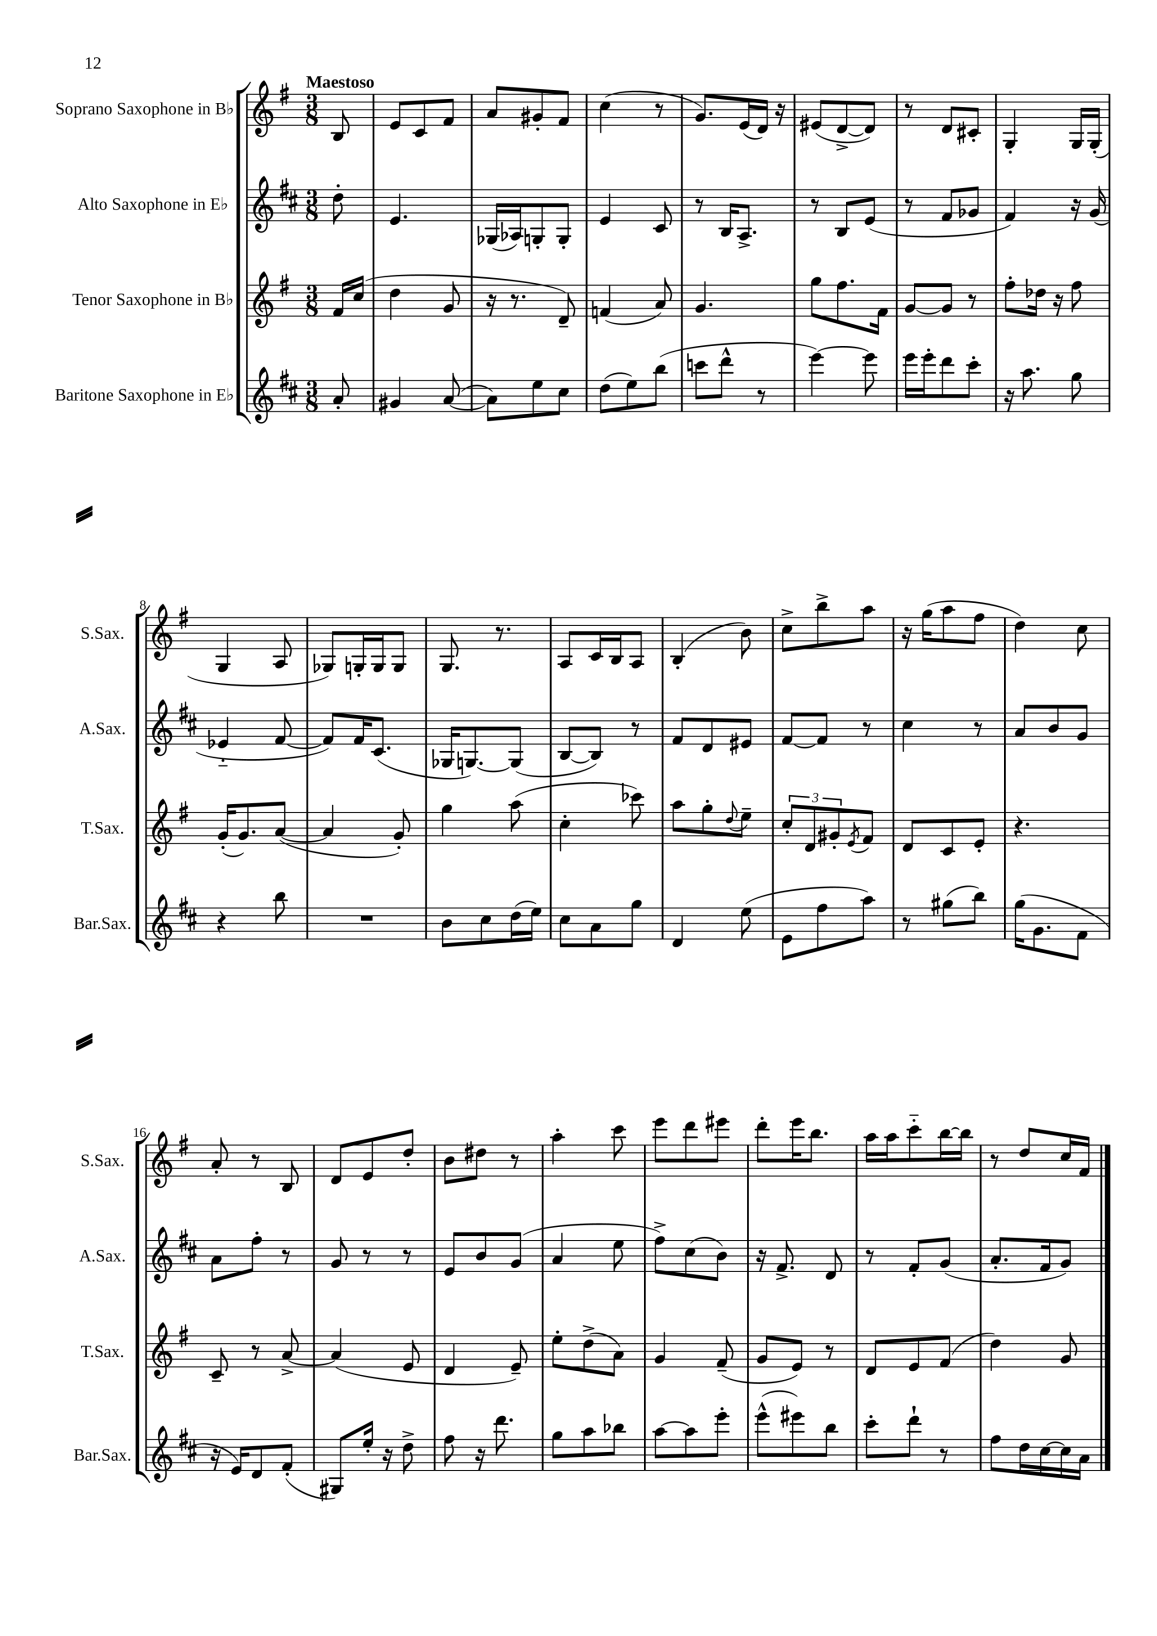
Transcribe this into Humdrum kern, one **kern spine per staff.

**kern	**kern	**kern	**kern
*staff4	*staff3	*staff2	*staff1
*clefG2	*clefG2	*clefG2	*clefG2
*k[f#c#]	*k[f#]	*k[f#c#]	*k[f#]
*M3/8	*M3/8	*M3/8	*M3/8
8a'/	16f#/LL	8dd'\	8B/
.	(16cc/JJ	.	.
=	=	=	=
4g#/	4dd\	4.e/	8e/L
.	.	.	8c/
([8a/	8g/	.	8f#/J
=	=	=	=
8a\]L)	16r	(16G-/LL	8a/L
.	8.r	16A-/J)	.
8ee\	.	8G'/	8g#'/
8cc#\J	8d~/)	8G'/J	8f#/J
=	=	=	=
(8dd\L	(4f/	4e/	(4cc\
8ee\)	.	.	.
(8bb\J	8a/)	8c#/	8r
=	=	=	=
8ccc\L	4.g/	8r	8.g/L)
8ddd^^\J	.	16B/LK	.
.	.	8.A^/J	(16e/L
8r	.	.	16d/JJ)
.	.	.	16r
=	=	=	=
[4eee\)	8gg\L	8r	(8e#/L
.	8.ff#\	8B/L	[8d^/
8eee\]	.	(8e/J	8d/]J)
.	16f#\Jk	.	.
=	=	=	=
16eee\LL	[8g/L	8r	8r
16eee'\J	.	.	.
8ddd\	8g/]J	8f#/L	8d/L
8ccc#'\J	8r	8g-/J	8c#'/J
=	=	=	=
16r	8ff#'\L	4f#/)	4G'/
8.aa\	.	.	.
.	16dd-\Jk	.	.
.	16r	.	.
8gg\	8ff#\	16r	16G/LL
.	.	(16g/	(16G'/JJ
=	=	=	=
4r	(16g'/LK	4e-'~/	4G/
.	8.g/)	.	.
8bb\	([8a/J	[8f#/	8A/
=	=	=	=
4.r	4a/]	8f#/]L)	8G-/L)
.	.	16f#/K	16G'/L
.	.	(8.c#/J	16G/J
.	8g'/)	.	8G/J
=	=	=	=
8b\L	4gg\	16G-/LK	8.G/
.	.	[8.G/)	.
8cc#\	.	.	.
.	.	.	8.r
(16dd\L	(8aa\	(8G/]J	.
16ee\JJ)	.	.	.
=	=	=	=
8cc#\L	4cc'\	[8B/L	8A/L
8a\	.	8B/]J)	16c/L
.	.	.	16B/J
8gg\J	8ccc-\)	8r	8A/J
=	=	=	=
4d/	8aa\L	8f#/L	(4B'/
.	8gg'\	8d/	.
.	8qqdd/	.	.
(8ee\	8ee~\J	8e#/J	8b\)
=	=	=	=
8e\L	12cc'/L	[8f#/L	8cc^\L
.	12d/	.	.
8ff#\	.	8f#/]J	8bb^\
.	12g#'/	.	.
.	8qe/	.	.
8aa\J)	8f#/J	8r	8aa\J
=	=	=	=
8r	8d/L	4cc#\	16r
.	.	.	(16gg\LK
(8gg#\L	8c/	.	8aa\
8bb\J)	8e'/J	8r	8ff#\J
=	=	=	=
(16gg\LK	4.r	8a/L	4dd\)
8.g\	.	.	.
.	.	8b/	.
8f#\J	.	8g/J	8cc\
=	=	=	=
16r	8c~/	8a\L	8a'/
16e/LK)	.	.	.
8d/	8r	8ff#'\J	8r
(8f#'/J	[8a^/	8r	8B/
=	=	=	=
8G#/L)	(4a/]	8g/	8d/L
16ee'/Jk	.	8r	8e/
16r	.	.	.
8dd^\	8e/	8r	8dd'/J
=	=	=	=
8ff#\	4d/	8e/L	8b\L
16r	.	8b/	8dd#\J
8.ddd\	.	.	.
.	8e~/)	(8g/J	8r
=	=	=	=
8gg\L	8ee'\L	4a/	4aa'\
8aa\	(8dd^\	.	.
8bb-\J	8a\J)	8ee\	8ccc\
=	=	=	=
[8aa\L	4g/	8ff#^\L)	8eee\L
8aa\]	.	(8cc#\	8ddd\
8eee'\J	(8f#~/	8b\J)	8eee#\J
=	=	=	=
(8eee^^\L	8g/L	16r	8ddd'\L
.	.	8.f#^/	.
8eee#\)	8e/J)	.	16eee\K
.	.	.	8.bb\J
8bb\J	8r	8d/	.
=	=	=	=
8ccc#'\L	8d/L	8r	16aa\LL
.	.	.	16aa\J
8ddd`\J	8e/	8f#'/L	8ccc'~\
8r	(8f#/J	(8g/J	[16bb\L
.	.	.	16bb\]JJ
=	=	=	=
8ff#\L	4dd\)	8.a'/L	8r
16dd\L	.	.	8dd/L
[16cc#\	.	16f#/k	.
16cc#\]	8g/	8g/J)	16cc/L
16a\JJ	.	.	16f#/JJ
==	==	==	==
*-	*-	*-	*-
